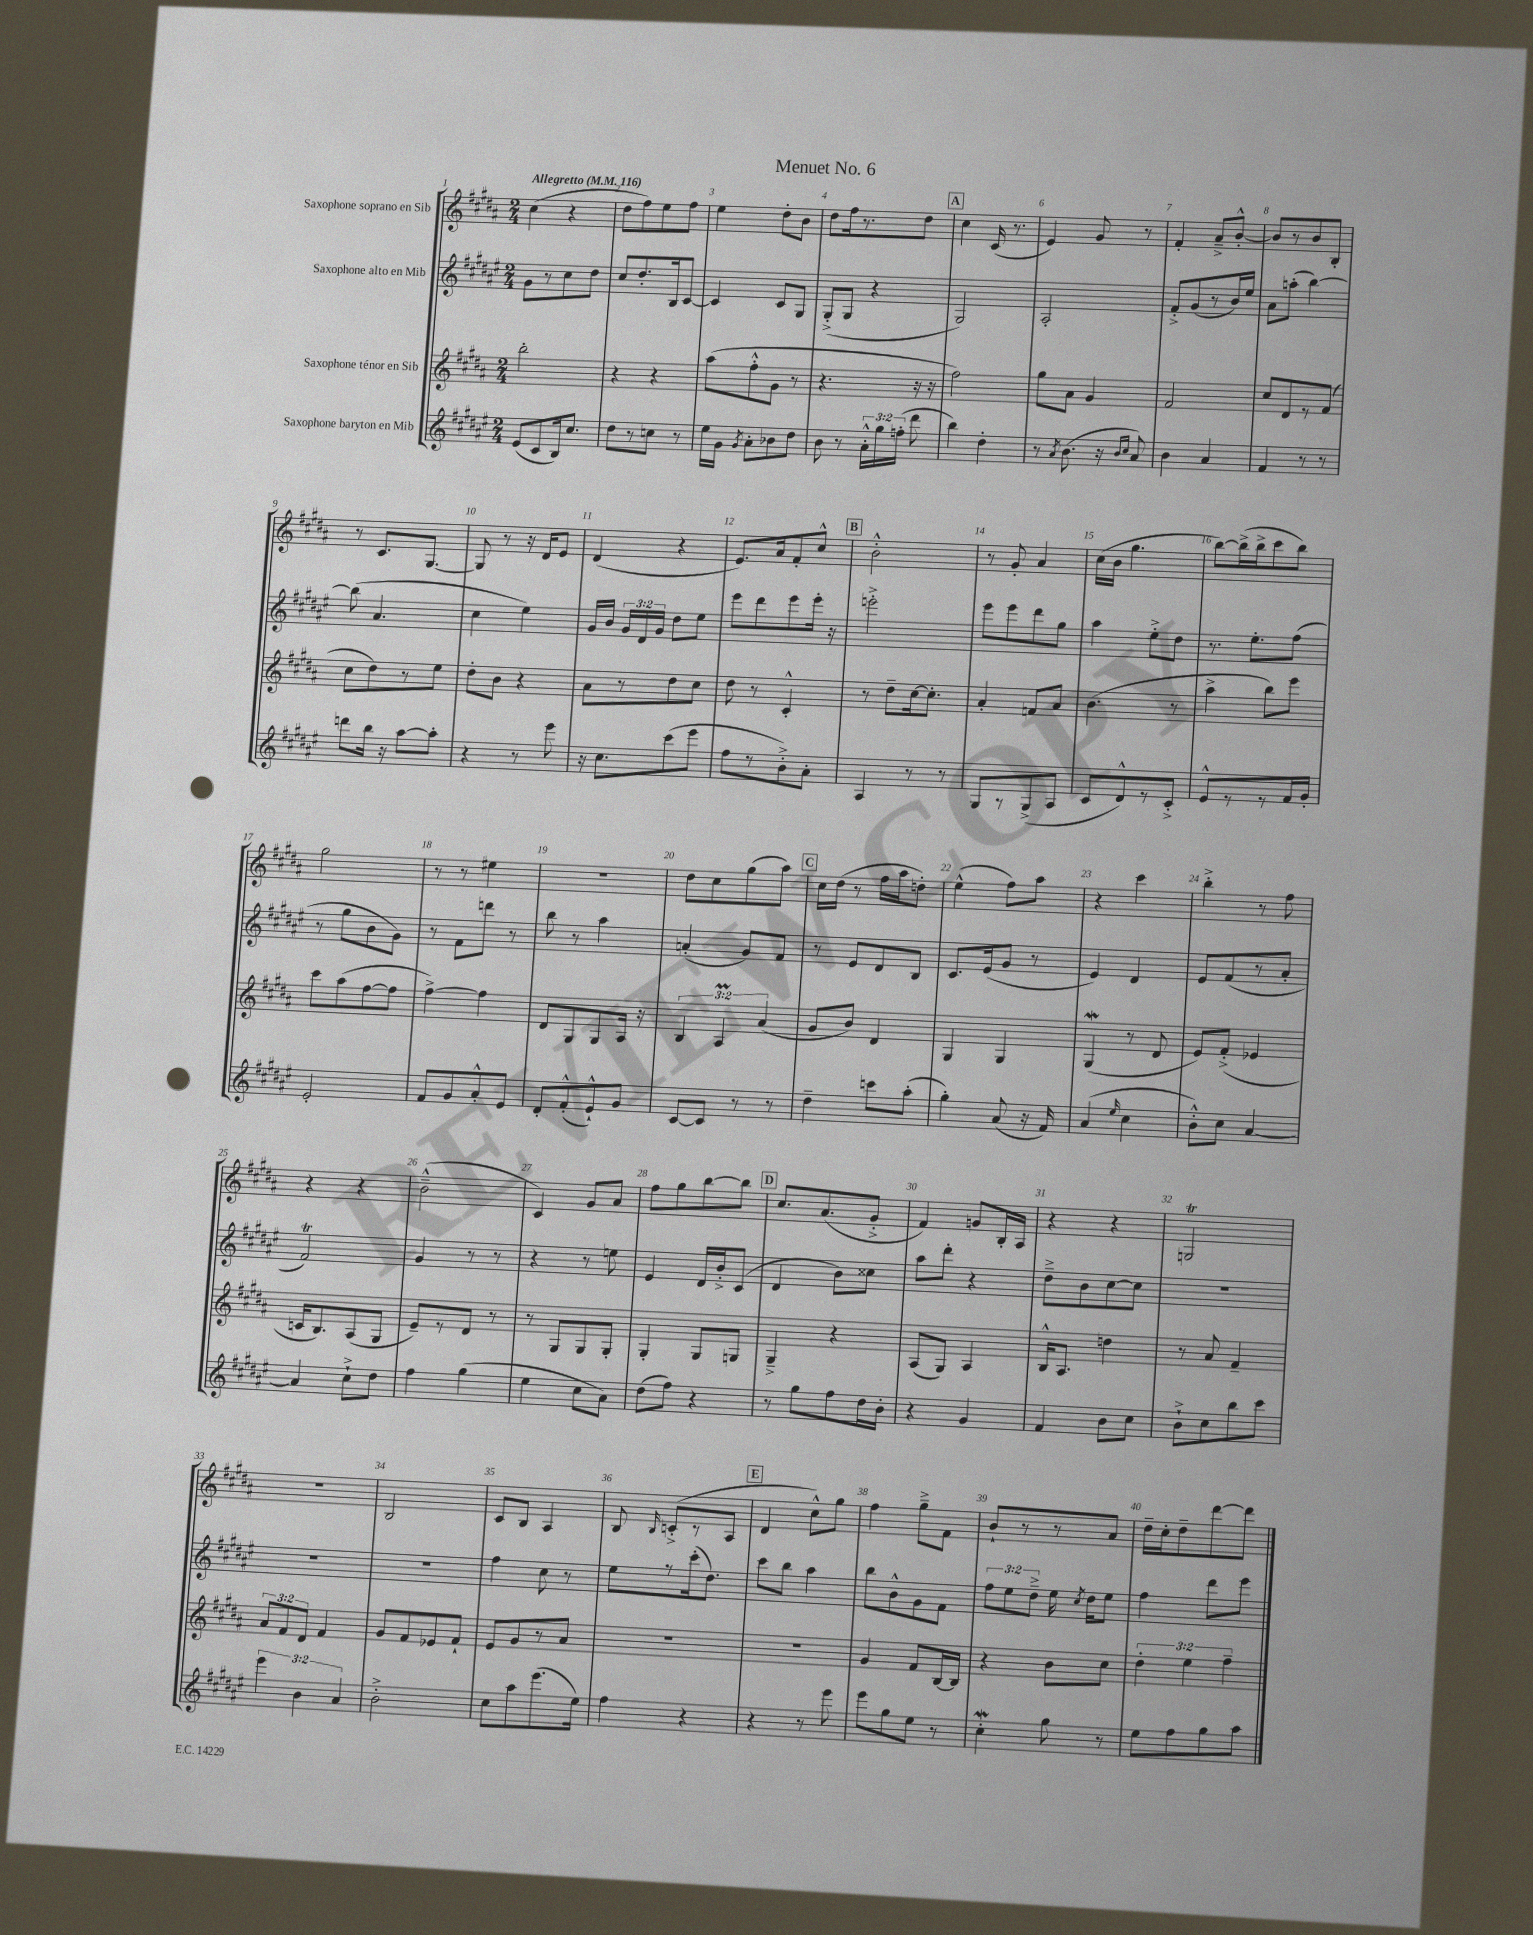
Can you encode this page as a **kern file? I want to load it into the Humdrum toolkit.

**kern	**kern	**kern	**kern
*part4	*part3	*part2	*part1
*staff4	*staff3	*staff2	*staff1
*I"Saxophone baryton en Mib	*I"Saxophone ténor en Sib	*I"Saxophone alto en Mib	*I"Saxophone soprano en Sib
*clefG2	*clefG2	*clefG2	*clefG2
*k[f#c#g#d#a#e#]	*k[f#c#g#d#a#]	*k[f#c#g#d#a#e#]	*k[f#c#g#d#a#]
*M2/4	*M2/4	*M2/4	*M2/4
*MM116	*MM116	*MM116	*MM116
=1	=1	=1	=1
!	!	!	!LO:TX:a:B:t=Allegretto
(8e#/L	2bb'\	8g#\L	(4cc#\
8c#/	.	8r	.
16B/k)	.	8cc#\	4r
8.cc#/J	.	.	.
.	.	8dd#\J	.
=2	=2	=2	=2
8dd#\L	4r	8cc#/L	8dd#\L
8r	.	8.dd#'/	8ff#\)
8ccn\J	4r	.	8ee\
.	.	16B/k	.
8r	.	[8c#/J	8ff#\J
=3	=3	=3	=3
16ee#\LL	(8aa#\L	4c#/]	4ee\
16g#\JJ	.	.	.
8qg#/	.	.	.
8a#'\L	8ff#'^^\	.	.
8b-X\	8g#\J	8c#/L	8dd#'\L
8dd#\J	8r	8G#/J	8b\J
=4	=4	=4	=4
8b\	4.r	(8G#'^/L	8dd#\L
8r	.	8G#/J	16ff#\k
.	.	.	8.r
24a#'^^\LL	.	4r	.
24gg#\	.	.	.
(24ffn'\JJ	.	.	.
8ddd#\	16r	.	8dd#\J
.	16r	.	.
!!LO:REH:place=s1:t=A
=5	=5	=5	=5
4bb\)	2ff#\)	2G#/)	4cc#\
4dd#'\	.	.	(16c#/
.	.	.	8.r
=6	=6	=6	=6
8r	8gg#\L	2A#'/	4e/)
8qa#/	.	.	.
(8.b\	8a#\J	.	.
.	4g#/	.	8g#/
16r	.	.	.
16qqb/LL	.	.	.
16qqcc#/JJ	.	.	.
8a#/)	.	.	8r
=7	=7	=7	=7
4b\	2f#/	8f#'^/L	4f#'/
.	.	(8g#/	.
4a#/	.	8r	8a#~^/L
.	.	16b/L)	[8b'^^/J
.	.	16ee#/JJ	.
=8	=8	=8	=8
4f#/	8cc#/L	8a#\L	8b/L]
.	8d#/	(8aan'\J	8r
8r	8r	[4bb\)	8b/
8r	(8f#/J	.	8B'/J
!!LO:LB:g=z
=9	=9	=9	=9
8dddn\L	8cc#\L	(8bb\]	8r
16bb\Jk	8dd#\)	4.a#/	8.c#/L
16r	.	.	.
[8aa#\L	8r	.	.
.	.	.	[8.G#/J
8aa#'\J]	8ee\J	.	.
=10	=10	=10	=10
4r	8dd#'\L	4cc#\	8G#/]
.	8b\J	.	8r
8r	4r	4ee#\)	16r
.	.	.	16d#/KL
8eee#\	.	.	8e/J
=11	=11	=11	=11
16r	8a#\L	16g#/LL	(4d#/
8.cc#\L	.	16b/JJ	.
.	8r	24g#/LL	.
.	.	24d#/	.
.	.	24g#/JJ	.
(8ccc#\	8dd#\	8dd#\L	4r
8eee#\J	8cc#\J	8ee#\J	.
=12	=12	=12	=12
8ff#\L	8dd#\	8eee#\L	8.e/L)
8r	8r	8ddd#\	.
.	.	.	16a#/k
8b'^\)	4c#'^^/	8eee#\	8f#'/
8a#'\J	.	16eee#'\Jk	8cc#^^/J
.	.	16r	.
!!LO:REH:place=s1:t=B
=13	=13	=13	=13
4A#/	8r	2eeen'^\	2b'^^\
.	8dd#~\L	.	.
8r	[16cc#\k	.	.
.	8.cc#'\J]	.	.
8r	.	.	.
=14	=14	=14	=14
8G#/L	4a#'/	8eee#\L	8r
8r	.	8eee#\	8g#'/
(8G#^/	8fn/L	8ddd#\	4a#/
8A#/J	8a#/J	8gg#\J	.
=15	=15	=15	=15
8c#/L	(4.b\	4aa#\	(16cc#\LL
.	.	.	16b\JJ
8d#^^/)	.	.	4.gg#\
8r	.	8ee#'^\L	.
8c#'^/J	8r	8dd#\J	.
=16	=16	=16	=16
8e#^^/L	4aa#^\	8.r	[8bb\L)
8r	.	.	(16bb^\L]
.	.	8.ee#'\L	16bb^\J
8r	8bb\L)	.	8ccc#\
16f#/L	8eee\J	(8ff#\J	8bb\J)
16g#'/JJ	.	.	.
!!LO:LB:g=z
=17	=17	=17	=17
2e#'/	8ccc#\L	8r	2gg#\
.	(8aa#\	8gg#\L	.
.	[8ff#\	8b\	.
.	8ff#\J]	8g#\J)	.
=18	=18	=18	=18
8f#/L	[4ff#^\)	8r	8r
8g#/	.	8f#\L	8r
8a#'^^/	4ff#\]	8dddn\J	4ee#X\
8e#/J	.	8r	.
=19	=19	=19	=19
8d#'/L	8d#/L	8bb\	2r
(8f#'^^/	8G#/	8r	.
8e#`^^/)	8G#/	4aa#\	.
8g#/J	16A#/Jk	.	.
.	16r	.	.
=20	=20	=20	=20
[8c#/L	6B/	(4an'/	8dd#\L
8c#/J]	.	.	8cc#\
.	6A#m/	.	.
8r	.	8g#/L)	(8gg#\
.	(6a#/	.	.
8r	.	8f#/J	8aa#\J)
!!LO:REH:place=s1:t=C
=21	=21	=21	=21
4dd#~\	8g#/L	8r	16cc#\LL
.	.	.	(16dd#\JJ
.	8b/J)	8e#/L	8r
8cccn\L	4d#/	8d#/	16ff#\LL
.	.	.	16aa#\J
(8aa#'\J	.	8B/J	8ddn'\J)
=22	=22	=22	=22
4gg#'\)	4G#/	8.c#/L	(4ee^^\
.	.	(16e#/k	.
(8a#/	4G#/	8g#/J	8ff#\L)
16r	.	8r	8aa#\J
16f#/)	.	.	.
=23	=23	=23	=23
(4a#/	(4G#W/	4e#/)	4r
16qqee#/	.	.	.
4cc#\	8r	4d#/	4ccc#\
.	8d#/	.	.
=24	=24	=24	=24
8b'^^\L)	8e/L)	8e#/L	4bb'^\
8cc#\J	(8f#'^/J	(8f#/	.
[4a#/	4e-X/	8r	8r
.	.	8a#'/J	8ff#\
!!LO:LB:g=z
=25	=25	=25	=25
4a#/]	16cn/KL	2f#T/)	4r
.	8.B/)	.	.
8cc#`^\L	(8A#/	.	4r
8dd#\J	8G#/J	.	.
=26	=26	=26	=26
4ff#\	8e~/L)	4g#/	(2b~^^\
.	8r	.	.
(4gg#\	8d#/J	8r	.
.	8r	8r	.
=27	=27	=27	=27
4ee#\	8r	4r	4c#/)
.	8G#/L	.	.
8cc#\L	8G#/	8r	8g#/L
8a#\J)	8G#'/J	8een\	8a#/J
=28	=28	=28	=28
(8dd#\L	4G#'/	4e#/	8ff#\L
8ff#\J)	.	.	8gg#\
4r	8G#/L	16d#/LL	[8bb\
.	.	16b'^/J	.
.	8Gn/J	(8c#/J	8bb\J]
!!LO:REH:place=s1:t=D
=29	=29	=29	=29
8r	4G#~^/	4d#/	8.cc#/L
8gg#\L	.	.	.
.	.	.	(8.a#/
8ff#\	4r	8b\L)	.
16dd#\L	.	8cc##X\J	8g#'^/J
16b'\JJ	.	.	.
=30	=30	=30	=30
4r	(8A#/L	8aa#\L	4f#/)
.	8G#/J)	8ddd#'\J	.
4g#/	4A#/	4r	8gn/L
.	.	.	16B'/L
.	.	.	16A#/JJ
=31	=31	=31	=31
4f#/	16B^^/KL	8dd#~^\L	4r
.	8.A#/J	.	.
.	.	8b\	.
8b\L	4ddn\	[8cc#\	4r
8cc#\J	.	8cc#\J]	.
=32	=32	=32	=32
8b`^\L	8r	2r	2GnT/
8cc#\	8a#/	.	.
8bb\	4f#~/	.	.
8ccc#\J	.	.	.
!!LO:LB:g=z
=33	=33	=33	=33
6eee#\	12a#/L	2r	2r
.	12f#/	.	.
6b\	12d#/J	.	.
.	4f#/	.	.
6a#/	.	.	.
=34	=34	=34	=34
2b'^\	8g#/L	2r	2B/
.	8f#/	.	.
.	8e-X/	.	.
.	8f#`/J	.	.
=35	=35	=35	=35
8cc#\L	8e/L	4ff#\	8c#/L
8aa#\	8g#/	.	8B/J
(8.eee#\	8r	8cc#\	4A#/
.	8a#/J	8r	.
16ee#\Jk)	.	.	.
=36	=36	=36	=36
4ff#\	2r	8ee#\L	8B/
.	.	.	16qqB/
.	.	8r	(8cn'^/L
4r	.	(16ccc#'\k	8r
.	.	8.dd#\J)	.
.	.	.	8A#/J
!!LO:REH:place=s1:t=E
=37	=37	=37	=37
4r	2r	8ccc#\L	4d#/
.	.	8bb\J	.
8r	.	4aa#\	8cc#^^\L)
8eee#\	.	.	8gg#\J
=38	=38	=38	=38
8eee#\L	4g#/	8bb\L	4ff#\
8gg#\	.	8b^^\	.
8ee#\J	8f#/L	8g#\	8gg#~^\L
8r	[16B/L	8f#\J	8f#\J
.	16B/JJ]	.	.
=39	=39	=39	=39
4cc#W'\	4r	12ff#\L	8b`/L
.	.	12ee#\	.
.	.	.	8r
.	.	12dd#~^\J	.
8gg#\	8b\L	16ee#\	8r
.	.	8qcc#/	.
.	.	16dd#\KL	.
8r	8cc#\J	8ee#\J	8a#/J
=40	=40	=40	=40
8ee#\L	6dd#'\	4ff#\	16dd#~\LL
.	.	.	16cc#'\J
8ff#\	.	.	8dd#~\
.	6ee\	.	.
8gg#\	.	8ddd#\L	[8ddd#\
.	6ff#~\	.	.
8aa#\J	.	8eee#\J	8ddd#\J]
==	==	==	==
*-	*-	*-	*-
